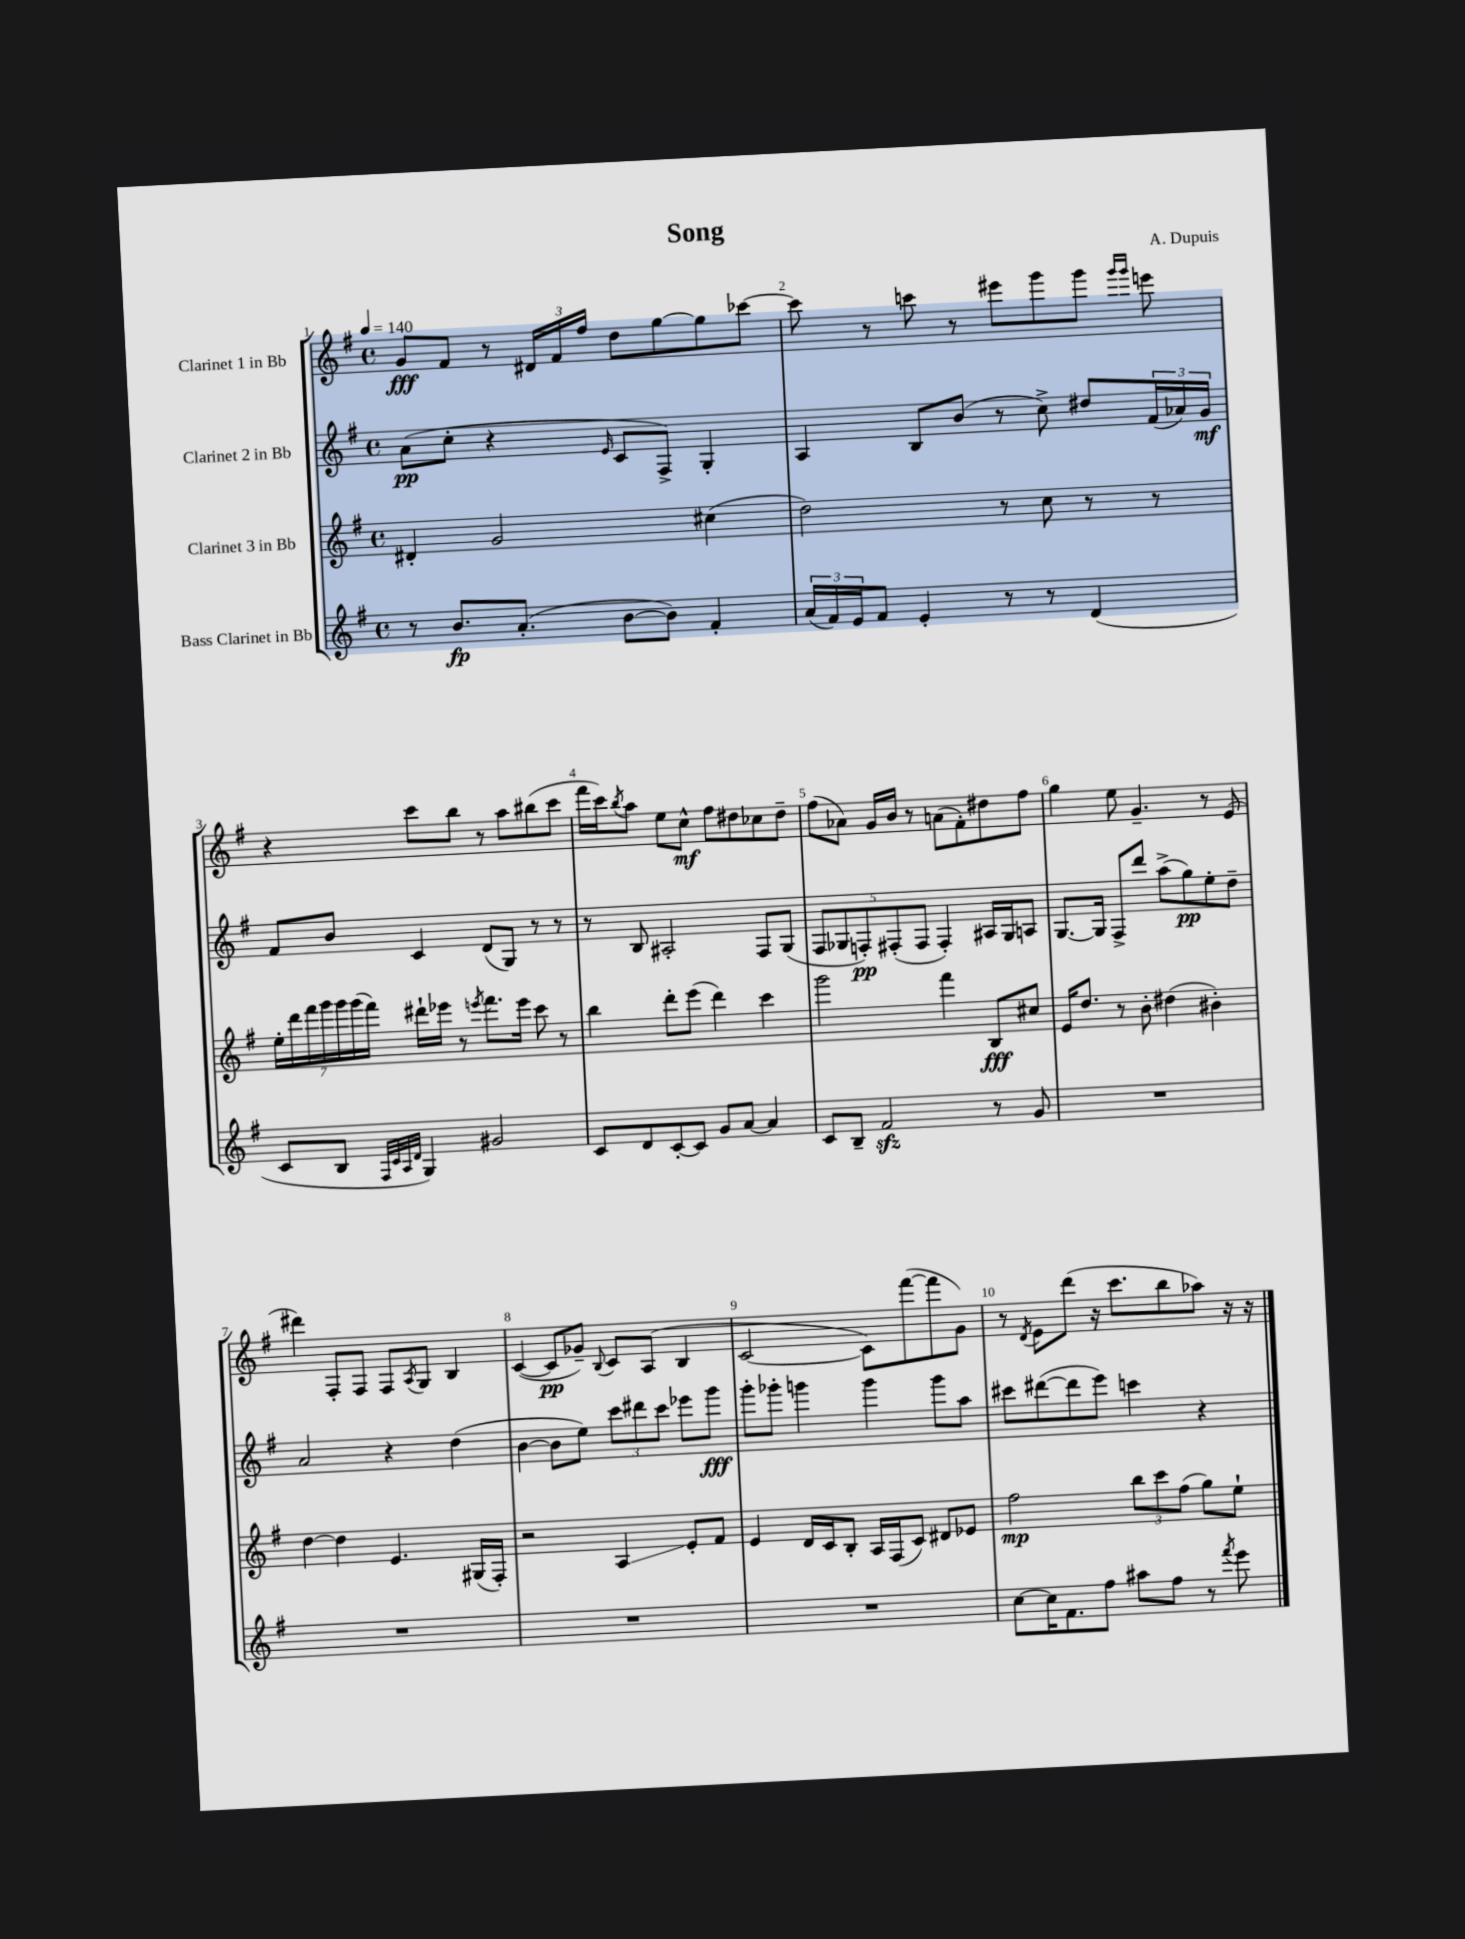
\header { title = "Song" composer = "A. Dupuis" }
<<
\new StaffGroup <<
\new Staff = "s0" \with { instrumentName = "Clarinet 1 in Bb" } {
    \clef treble \key g \major \defaultTimeSignature \time 4/4 \tempo 4 = 140
    g'8\fff fis'8 r8 \tuplet 3/2 { dis'16 fis'16 fis''16 } d''8 g''8~ g''8 ces'''8~ |
    ces'''8 r8 c'''8 r8 eis'''8 g'''8 g'''8 \grace { g'''16 g'''16 } e'''8 |
    r4 c'''8 b''8 r8 a''8 bis''8( c'''8 |
    fis'''16 c'''16) \acciaccatura { b''8 } a''8 e''8 c''8-^\mf fis''8 dis''8 ces''8 dis''8-- |
    fis''8( aes'8) g'16 b'16 r8 a'8( fis'8-.) dis''8 fis''8 |
    g''4 e''8 g'4.-- r8 e'8( |
    dis'''4) fis8-. fis8 fis8 \acciaccatura { a8 } g8 b4 |
    c'4~( c'8\pp ges'8--) \appoggiatura { b8 } c'8 a8( b4 |
    c'2~ c'8) fis'''8~( fis'''8 g'8) |
    r8 \acciaccatura { d'8 } e'8 d'''8( r16 c'''8. b''8 aes''8) r16 r16 \bar "|." |
}
\new Staff = "s1" \with { instrumentName = "Clarinet 2 in Bb" } {
    \clef treble \key g \major \defaultTimeSignature \time 4/4
    a'8\pp( c''8-. r4 \grace { e'16 } c'8 fis8->) g4-. |
    a4 b8 b'8( r8 c''8->) dis''8 \tuplet 3/2 { fis'16( aes'16) g'16\mf } |
    fis'8 b'8 c'4 d'8( g8) r8 r8 |
    r8 b8 ais2-. fis8 g8( |
    \tuplet 5/4 { fis8 ges8 f8-.\pp) fis8-.( fis8 } fis4-.) ais16 ges16 a8 |
    g8.~ g16 fis8-> d'''8 a''8->( g''8\pp) e''8-. d''8-- |
    a'2 r4 d''4( |
    b'4~ b'8 e''8) \tuplet 3/2 { c'''8 dis'''8 c'''8 } ees'''8 g'''8\fff |
    g'''8-. ges'''8-. g'''4 g'''4 g'''8 a''8 |
    cis'''8 dis'''8~( dis'''8 e'''8) c'''4 r4 \bar "|." |
}
\new Staff = "s2" \with { instrumentName = "Clarinet 3 in Bb" } {
    \clef treble \key g \major \defaultTimeSignature \time 4/4
    dis'4-. g'2 cis''4( |
    d''2) r8 c''8 r8 r8 |
    \tuplet 7/4 { e''16-. d'''16 fis'''16 g'''16 g'''16 g'''16( fis'''16) } dis'''16-! ees'''16 r8 \acciaccatura { e'''8 } fis'''8. e'''16 c'''8 r8 |
    b''4 d'''8-. e'''8( d'''4) c'''4 |
    g'''2 fis'''4 b8\fff cis''8 |
    e'16 d''8. r8 b'8-. dis''4( bis'4-.) |
    d''4~ d''4 e'4. gis16( fis16-.) |
    r2 a4\glissando e'8-. fis'8 |
    e'4 d'16 c'16 b8-. a16 fis16( c'8) dis'8 ees'8 |
    fis''2\mp \tuplet 3/2 { b''8 c'''8 fis''8( } g''8) e''8-! \bar "|." |
}
\new Staff = "s3" \with { instrumentName = "Bass Clarinet in Bb" } {
    \clef treble \key g \major \defaultTimeSignature \time 4/4
    r8 b'8.\fp a'8.-.( b'8~ b'8) fis'4-. |
    \tuplet 3/2 { a'16( fis'16) e'16 } fis'8 e'4-. r8 r8 d'4( |
    c'8 b8 \grace { fis32 c'32 a32 d'32 } g4) gis'2 |
    c'8 d'8 c'8~-. c'8 g'8 a'8~ a'4 |
    c'8 b8-- fis'2\sfz r8 g'8 |
    R1 |
    R1 |
    R1 |
    R1 |
    c''8~ c''16 fis'8. fis''8 ais''8 fis''8 r8 \acciaccatura { fis'''8 } e'''8 \bar "|." |
}
>>
>>
\layout { \context { \Score \override BarNumber.break-visibility = ##(#f #t #t) barNumberVisibility = #all-bar-numbers-visible } }
